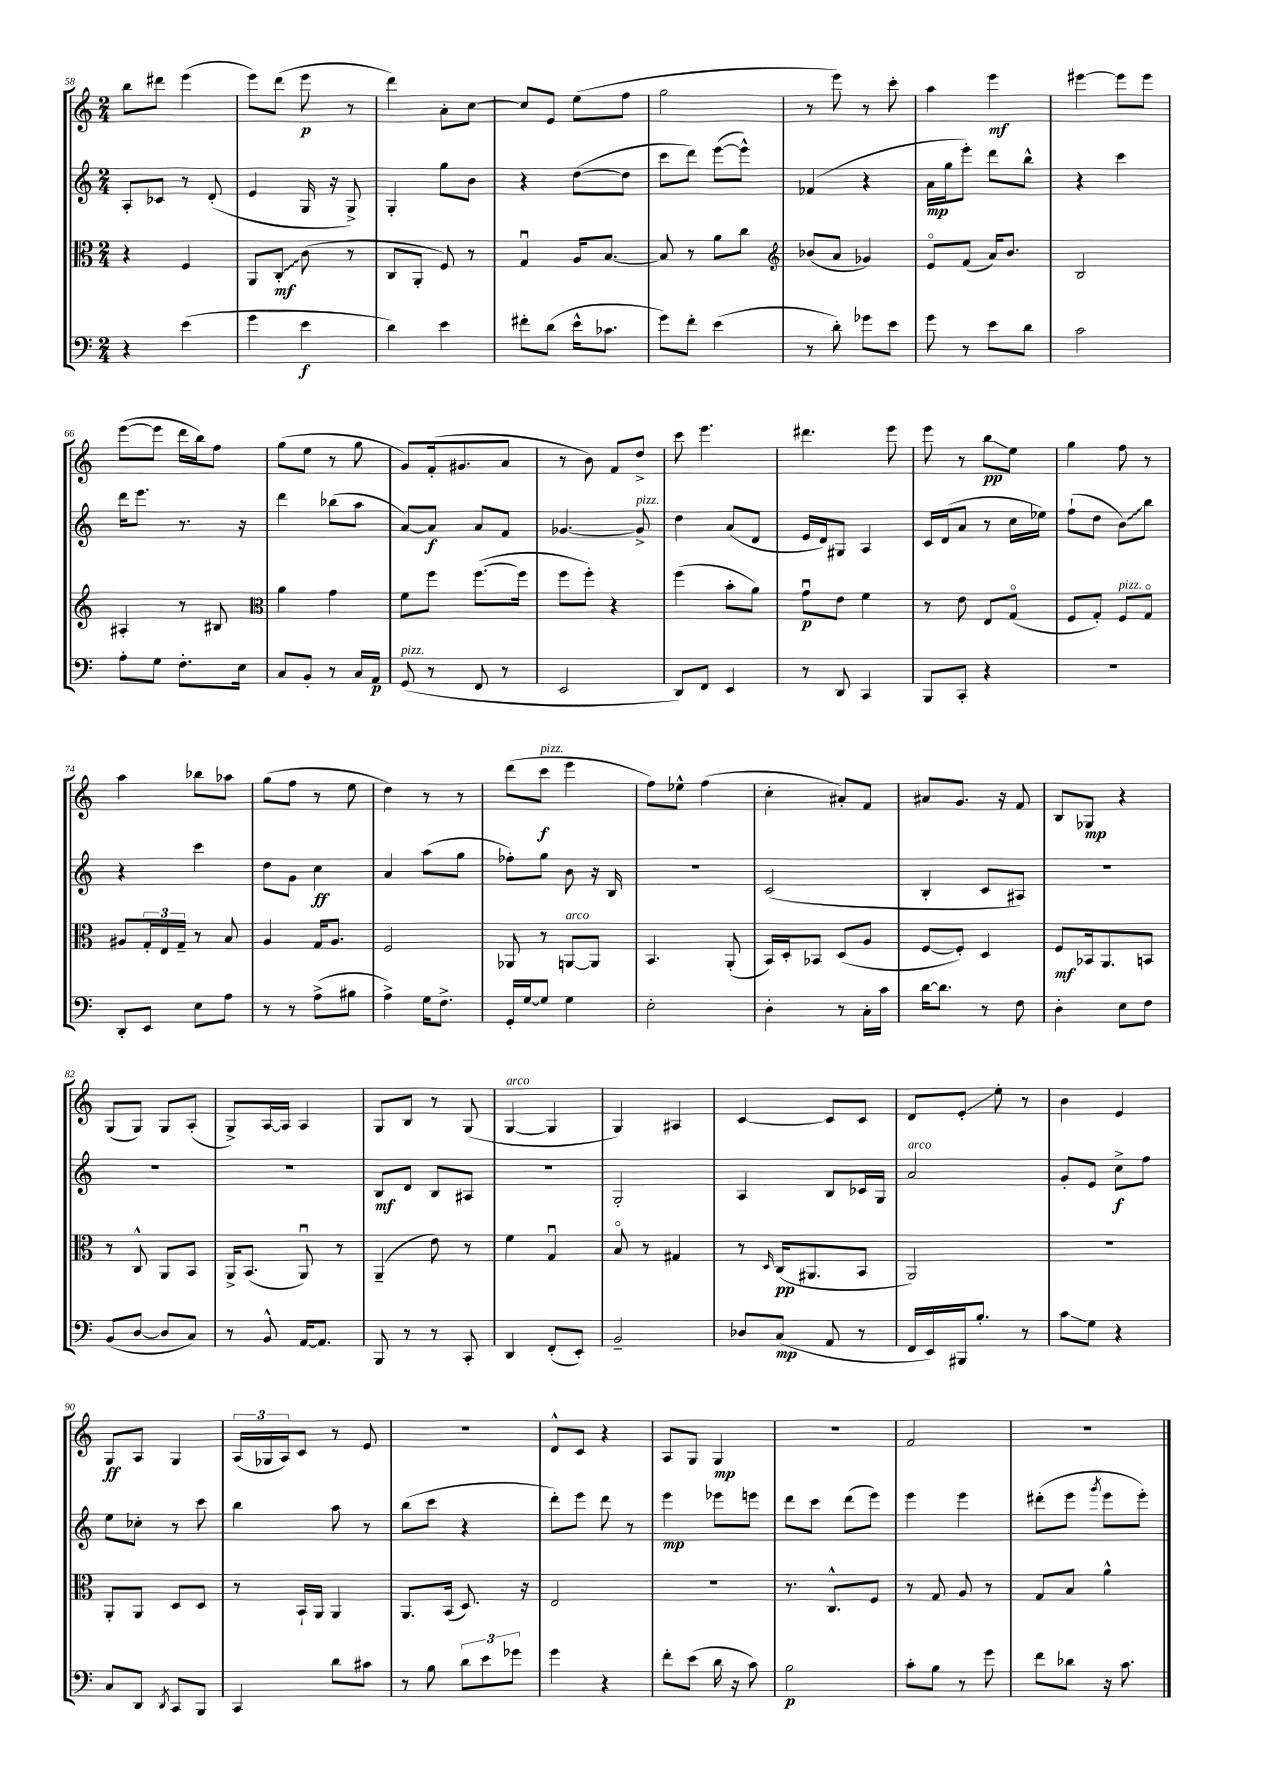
<<
\new StaffGroup <<
\new Staff = "s0" {
    \clef treble \key c \major \numericTimeSignature \time 2/4
    b''8 dis'''8 e'''4( |
    e'''8) d'''8( e'''8\p r8 |
    d'''4) a'8-. c''8~ |
    c''8 e'8 e''8( f''8 |
    g''2 |
    r8 e'''8) r8 c'''8-. |
    a''4 e'''4\mf |
    eis'''4~ eis'''8 eis'''8 |
    e'''8~( e'''8 d'''16 b''16) f''8 |
    g''8( e''8 r8 g''8 |
    g'8) f'16-.( gis'8. a'8 |
    r8 b'8) f'8 d''8-> |
    c'''8 e'''4. |
    dis'''4. e'''8 |
    e'''8 r8 b''8\glissando\pp e''8 |
    g''4 f''8 r8 |
    a''4 bes''8 aes''8 |
    g''8( f''8 r8 e''8 |
    d''4) r8 r8 |
    d'''8( c'''8\f^\markup { \italic "pizz." } e'''4 |
    f''8) ees''8-^ f''4( |
    c''4-. ais'8-.) f'8 |
    ais'8 g'8. r16 f'8 |
    b8 ges8\mp r4 |
    g8( g8) g8 a8-.( |
    g8->) a16~ a16 a4 |
    g8 b8 r8 g8( |
    g4~^\markup { \italic "arco" } g4 |
    g4) ais4 |
    c'4~ c'8 c'8 |
    d'8 e'8-.\glissando e''8-. r8 |
    b'4 e'4 |
    g8\ff a8 g4 |
    \tuplet 3/2 { a16( ges16 a16) } c'8 r8 e'8 |
    R2 |
    d'8-^ c'8 r4 |
    a8 g8 g4\mp |
    r2 |
    f'2 |
    R2 \bar "|." |
}
\new Staff = "s1" {
    \clef treble \key c \major \numericTimeSignature \time 2/4
    a8-. ces'8 r8 d'8-.( |
    e'4 g16 r16 g8->) |
    g4-. g''8 b'8 |
    r4 d''8~( d''8 |
    c'''8 d'''8) e'''8~( e'''8-^) |
    fes'4( r4 |
    a'16\mp g''16 e'''8-.) d'''8 b''8-^ |
    r4 c'''4 |
    d'''16 e'''8. r8. r16 |
    d'''4 bes''8( a''8 |
    a'8~) a'8\f a'8 f'8 |
    ges'4.~ ges'8->^\markup { \italic "pizz." } |
    d''4 a'8( d'8 |
    e'16 d'16) gis8 a4 |
    c'16 d'16( a'8 r8 c''16 ees''16) |
    f''8-!( d''8 \once \override Glissando.style = #'zigzag b'8\glissando) b''8 |
    r4 c'''4 |
    d''8 g'8 c''4\ff |
    a'4 a''8( g''8 |
    fes''8-.) g''8 b'8 r16 b16 |
    r2 |
    c'2( |
    b4-. c'8 ais8) |
    R2 |
    R2 |
    R2 |
    b8\mf d'8 b8 ais8 |
    r2 |
    g2-. |
    a4 b8 ces'16 g16 |
    a'2^\markup { \italic "arco" } |
    g'8-. e'8 c''8->\f f''8 |
    e''8 ces''8-. r8 c'''8 |
    b''4 a''8 r8 |
    b''8( c'''8 r4 |
    d'''8-.) e'''8 d'''8 r8 |
    e'''4\mp ees'''8 e'''8 |
    d'''8 c'''8 d'''8( e'''8) |
    e'''4 e'''4 |
    dis'''8-.( e'''8 \acciaccatura { g'''8 } e'''8 e'''8-.) \bar "|." |
}
\new Staff = "s2" {
    \clef alto \key c \major \numericTimeSignature \time 2/4
    r4 f4 |
    a,8 \once \override Glissando.style = #'zigzag c8-.\glissando\mf c'8( r8 |
    c8 a,8-. f8) r8 |
    g4\downbow a16 b8.~ |
    b8 r8 a'8 c''8 |
    \clef treble bes'8( a'8 ges'4) |
    e'8\flageolet f'8( a'16) b'8. |
    b2 |
    ais4-. r8 bis8 |
    \clef alto a'4 g'4 |
    f'8 f''8 f''8.~( f''16 |
    f''8 f''8-.) r4 |
    f''4( b'8-. a'8) |
    g'8\downbow\p e'8 f'4 |
    r8 e'8 e8 g8\flageolet( |
    f8 g8-.) f8^\markup { \italic "pizz." } g8\flageolet |
    ais8 \tuplet 3/2 { g16-. e16 g16-- } r8 b8 |
    a4 g16 a8. |
    f2 |
    aes,8 r8 a,8~^\markup { \italic "arco" } a,8 |
    b,4. a,8-.( |
    b,16) d16-. bes,8 d8( a8 |
    f8~ f8-.) d4 |
    f8\mf bes,16 a,8. b,8 |
    r8 c8-^ a,8 b,8 |
    a,16-> b,8.( a,8\downbow) r8 |
    a,4--( e'8) r8 |
    f'4 g4\downbow |
    b8\flageolet r8 gis4 |
    r8 \grace { d16 } c16\pp( ais,8. b,8 |
    a,2) |
    R2 |
    a,8-. a,8 d8 d8 |
    r8 b,16-! a,16 a,4 |
    a,8. b,16( d8.) r16 |
    e2 |
    r2 |
    r8. c8.-^ f8 |
    r8 g8 a8 r8 |
    g8 b8 a'4-^ \bar "|." |
}
\new Staff = "s3" {
    \clef bass \key c \major \numericTimeSignature \time 2/4
    r4 e'4( |
    g'4 e'4\f |
    d'4) e'4 |
    fis'8-. d'8( e'16-^ ces'8. |
    g'8) f'8-. e'4( |
    r8 d'8-.) ges'8 e'8 |
    g'8 r8 e'8 d'8 |
    c'2 |
    a8-. g8 f8.-. e16 |
    c8 b,8-. r8 c16 a,16\p |
    g,8^\markup { \italic "pizz." }( r8 f,8 r8 |
    e,2 |
    d,8) f,8 e,4 |
    r8 d,8 c,4 |
    b,,8 c,8-. r4 |
    r2 |
    d,8-. e,8 e8 a8 |
    r8 r8 a8->( bis8 |
    a4->) g16 f8.-> |
    g,16-. g16~ g8 g4 |
    e2-. |
    d4-. r8 c16-. c'16 |
    d'16~ d'8. r8 f8 |
    d4-. e8 f8 |
    b,8( d8~ d8 c8) |
    r8 b,8-^ a,16~ a,8. |
    b,,8 r8 r8 c,8-. |
    d,4 f,8-.( e,8-.) |
    b,2-- |
    des8 c8\mp( a,8 r8 |
    f,16 e,16) bis,,16 b8.-. r8 |
    c'8\glissando g8 r4 |
    c8 d,8 \acciaccatura { d,8 } c,8 b,,8 |
    c,4 d'8 cis'8 |
    r8 b8 \tuplet 3/2 { d'8 e'8 ges'8 } |
    g'4 r4 |
    f'8-. e'8( d'16 r16 c'8) |
    b2\p |
    c'8-. b8 r8 g'8 |
    f'8 des'8 r16 c'8. \bar "|." |
}
>>
>>
\layout { \context { \Score currentBarNumber = #58 } }
